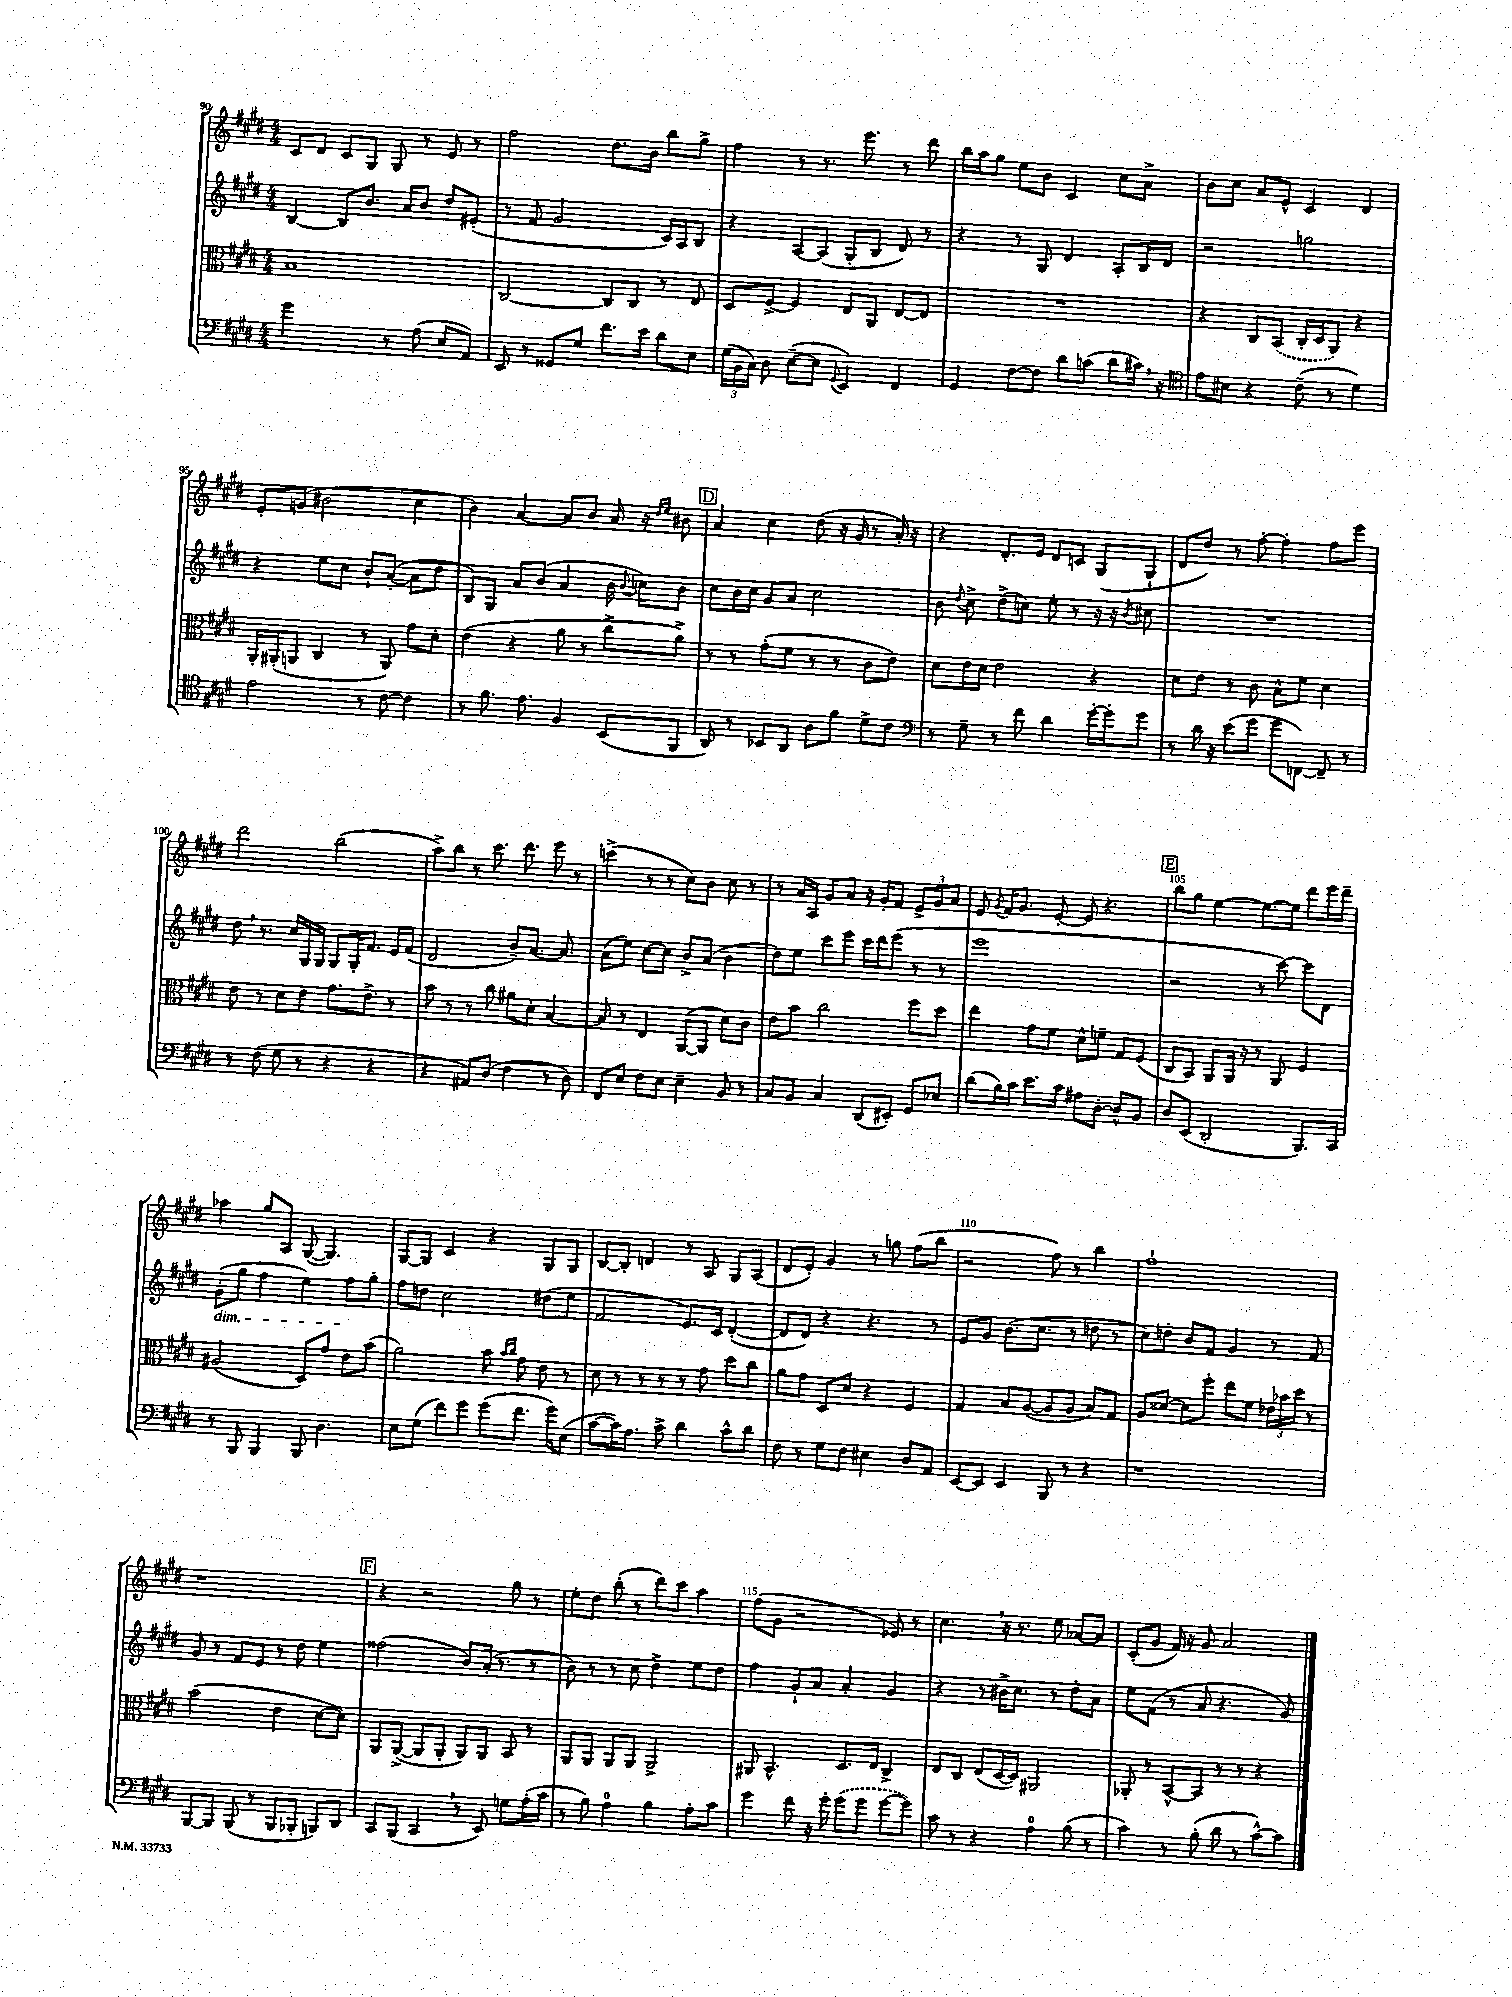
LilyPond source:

<<
\new StaffGroup <<
\new Staff = "s0" {
    \clef treble \key e \major \numericTimeSignature \time 4/4
    \autoBeamOff cis'8[ dis'8] cis'8[ gis8] gis8 r8 e'8 r8 |
    fis''2 dis''8.[ b'16] b''8[ gis''8]-> |
    fis''4 r8 r8. e'''8. r8 dis'''8 |
    b''16[ a''16 gis''8] e''8[ b'8] cis'4 cis''8[ a'8]-> |
    b'8[ cis''8] a'8[ e'8]-^ cis'4 dis'4 |
    e'8[-. g'8]( bis'2 cis''4 |
    b'4) a'4~ a'8[ b'8] a'16 r16 \grace { dis''16[ e''16] } bis'8 |
    \mark \markup { \box "D" } a'4 cis''4 dis''8( r16 gis'16 r8 a'16-.) r16 |
    r4 dis'8.[-. e'16] dis'8[ c'8] gis8[( gis8]-! |
    dis'8[ dis''8]) r8 fis''8~-. fis''4-. fis''8[ e'''8] |
    dis'''2 b''2( |
    a''8[->) b''8] r8 cis'''8. dis'''8. e'''8 r8 |
    c'''4->( r8 r8 cis''8[) b'8] cis''8 r8 |
    r8 a'16[ a16] gis'8[ a'8] r16 gis'16[-. fis'8] \tuplet 3/2 { e'8[-> gis'8 a'8] } |
    e'8 \acciaccatura { gis'8 } fis'16[ gis'8.] e'8~-. e'8 r4. |
    \mark \markup { \box "E" } b''8[ gis''8] e''4~ e''8.[~ e''16] dis'''8[ e'''16 dis'''16]-- |
    aes''4 gis''8[ a8] gis8~( gis4.) |
    gis8[~ gis8] cis'4 r4 gis8[ gis8] |
    b8[~ b8]-. d'4 r8 a8 gis8[ a8]( |
    dis'8[ e'8]-.) gis'4 r8 g''8 fis''8[( b''8] |
    r2 fis''8) r8 b''4 |
    fis''1-! |
    r1 |
    \mark \markup { \box "F" } r4 r2 gis''8 r8 |
    e''8[-. dis''8] b''8-.( r8 dis'''8[) cis'''8] a''4 |
    fis''8[( gis'8] r2 ees'8) r8 |
    cis''4. \breathe r16 r8. e''8 aes'8[~ aes'8] |
    cis'8[-.( gis'8] fis'16) r16 gis'8 a'2 \bar "|." |
}
\new Staff = "s1" {
    \clef treble \key e \major \numericTimeSignature \time 4/4
    \autoBeamOff b4~ b8[ b'8.] a'16[ b'8] dis''8[ eis'8]-.( |
    r8 fis'8 gis'2 cis'16[) a16 b8] |
    r4 a8[~ a8]( gis8[-. b8] dis'8) r8 |
    r4 r8 gis8 dis'4 a8[-. b16 dis'16] |
    r2 g''2 |
    r4 e''8[ cis''8] b'8[-! a'8]~-.( a'8[ dis''8] |
    b8[) gis8] a'8[ b'8]( a'4 b'16 \appoggiatura { b'8 } c''16[) b'8] |
    \mark \markup { \box "D" } cis''8[ b'16 cis''16] gis'8[ a'8] cis''2 |
    b'8 \appoggiatura { dis''8 } cis''8-> dis''8[->( c''8]) e''8-. r8 r16 r16 \acciaccatura { b'8 } cis''8 |
    R1 |
    dis''8 \breathe r8. cis''16[ gis16 gis16] gis8[ gis16-. fis'8.] e'16[ fis'16]( |
    dis'2 b'8[--) a'8.]~ a'8. |
    a'8[( e''8]) cis''8[~ cis''8] b'8[-> a'8]( b'4 |
    dis''8[) e''8] cis'''8[ e'''8] cis'''16[ dis'''16 e'''8]( r8 r8 |
    e'''1 |
    \mark \markup { \box "E" } r2 r8 cis'''8~) cis'''8[ dis'8] |
    gis'8[-.\dim( gis''8] fis''4 e''4) fis''8[\! gis''8]-. |
    fis''8[ d''8] cis''2 dis''8[( e''8] |
    fis'2 e'8.[) cis'16] dis'4~-.( |
    dis'8[ dis'8]) r4 r4. r8 |
    e'8[ gis'8] b'8.[( cis''8.] r8 d''8 r8 |
    cis''8[) d''8]-. b'8[ fis'8] gis'4 r8 fis'8 |
    gis'8 r8 fis'8[ e'8] r8 dis''8 e''4 |
    \mark \markup { \box "F" } fisis''2( b'8[) a'16]-.( r8. r8 |
    b'8) r8 r8 cis''8 dis''4-> e''8[ dis''8] |
    fis''4 gis'8[-! a'8] a'4-. gis'4 |
    r4 r8 bis'16[-> cis''8.] r8 dis''8[-. a'8] |
    e''8[ fis'8]( r8 a'8 r4. gis'8) \bar "|." |
}
\new Staff = "s2" {
    \clef alto \key e \major \numericTimeSignature \time 4/4
    \autoBeamOff b1 |
    cis2~ cis8[ cis8] r8 e8 |
    dis8[ fis8]~-> fis4 e8[ a,8] e8[~ e8] |
    R1 |
    r4 cis8[ \once \slurDashed b,8]( cis16[-. dis16 a,8]) r4 |
    a,16[-. ais,16-.( a,8] cis4 r8 a,8) gis'8[ dis'8]-. |
    e'4( r4 a'8 r8 cis''8[-> a'8]->) |
    \mark \markup { \box "D" } r8 r8 gis'8[-.( fis'8] r8 r8 cis'8[ e'8]) |
    dis'8[ e'16 dis'16] e'2 r4 |
    dis'8[ e'8] r8 cis'8 b8[-^ fis'8] dis'4 |
    e'8 r8 dis'8[ e'8] gis'8.[ e'8.]-> r8 |
    b'8 r8 r8 cis''8 ais'8[ dis'8]-. b4~ |
    b8 r8 e4 a,8[~( a,8] dis'8[) cis'8] |
    e'8[ b'8] cis''2 fis''8[ dis''8] |
    e''4 gis'8[ fis'8] dis'8[-^ f'8]-- gis8[ fis8]( |
    \mark \markup { \box "E" } cis8[ b,8]) a,8[ a,16] r16 r8 a,8 fis4 |
    ais2( dis8[) gis'8] e'8[ b'8]( |
    a'2) b'8 \grace { b'16[ cis''16] } gis'8 e'8 r8 |
    dis'8 r8 r8 r8 r8 gis'8 dis''8[ cis''8] |
    a'8[ gis'8] dis8[ dis'8] r4 fis4 |
    gis4 b8[ a8]~( a8[ a8] b8[) gis8] |
    a8[ disis'8]~ disis'8[ fis''8]-. e''8[ fis'8] \tuplet 3/2 { ees'16[ bes'16 dis''16] } r8 |
    b'2( e'4 dis'8[~ dis'8]) |
    \mark \markup { \box "F" } a,8[ a,8]~->( a,8[ a,8]-. a,8[) a,8] b,8 r8 |
    a,8[ a,8] a,8[ a,8] a,2-> |
    ais,8 b,4.-^ dis8.[ e16] cis4-> |
    e8[ cis8] e8[( dis16~ dis16]) ais,2 |
    aes,8-. r8 b,8[~-^ b,8] r8 r8 r4 \bar "|." |
}
\new Staff = "s3" {
    \clef bass \key e \major \numericTimeSignature \time 4/4
    \autoBeamOff gis'2 r8 a8( e8[ a,8]) |
    e,8 r8 gisis,8[ gis8] fis'8.[ e'16] dis'8[ e8] |
    \tuplet 3/2 { gis16[( b,16 cis16]) } dis8 e8[~--( e8] \appoggiatura { gis,8 } e,4) fis,4 |
    gis,4 fis8[~ fis8] dis'8[ c'8]( dis'8[ cis'16]) \breathe r16 |
    \clef tenor e'8[ bis8] r4 cis'8--( r8 dis'4) |
    e'2 r8 cis'8~ cis'4 |
    r8 fis'8. e'8. fis4 b,8[( fis,8] |
    \mark \markup { \box "D" } a,8) r8 bes,8[ a,8] a8[ fis'8] dis'8[-> cis'8] |
    \clef bass r8 gis8-- r8 fis'8 dis'4 gis'16[~-. gis'16-. gis'8] |
    r8 dis'16 r16 e'8[( gis'8] gis'8[ f,8]~) f,8-- r8 |
    r8 fis8( gis8 r8 r4 r4 |
    r4 ais,8[) dis8]( fis4 r8 dis8) |
    fis,8[ e8] fis8[ e8] e4-- b,8 r8 |
    cis8[ b,8] cis4 dis,8[( eis,8]-.) gis,8[ ees8] |
    dis'8[( b16) cis'16] e'8.[ cis'16] ais8[ dis8]~-. dis8[-^ b,8] |
    \mark \markup { \box "E" } dis8[ e,8]( dis,2-. b,,8.[) cis,16] |
    r8 b,,8 b,,4 b,,8 dis4. |
    e8[ gis8]( fis'8[) gis'8] gis'8[( fis'8.] gis'16[) e8]( |
    cis'8[~ cis'16) a8.] cis'8-> dis'4 cis'8[-^ dis'8] |
    fis8 r8 gis8[ fis8] eis4 dis8[ a,8] |
    e,8[~ e,8] e,4 b,,8 r8 r4 |
    r1 |
    b,,8[~ b,,8] b,,8( r8 b,,8[ bes,,8]-. b,,8[) dis,8] |
    \mark \markup { \box "F" } cis,8[ b,,8]( cis,4 \breathe r8 e,8) g8[ a16-.( cis'16] |
    r8 b8) a4-0 b4 a8[-. cis'8] |
    gis'4 fis'8 r16 gis'16-. \once \slurDashed gis'8[( gis'8] gis'8[~ gis'8]) |
    cis'8 r8 r4 a4-0 b8( r8 |
    cis'4) r8 b8-.( dis'8 r8 cis'8[~-^) cis'8] \bar "|." |
}
>>
>>
\layout { \context { \Score currentBarNumber = #90 \override BarNumber.break-visibility = ##(#f #t #t) barNumberVisibility = #(every-nth-bar-number-visible 5) } }
